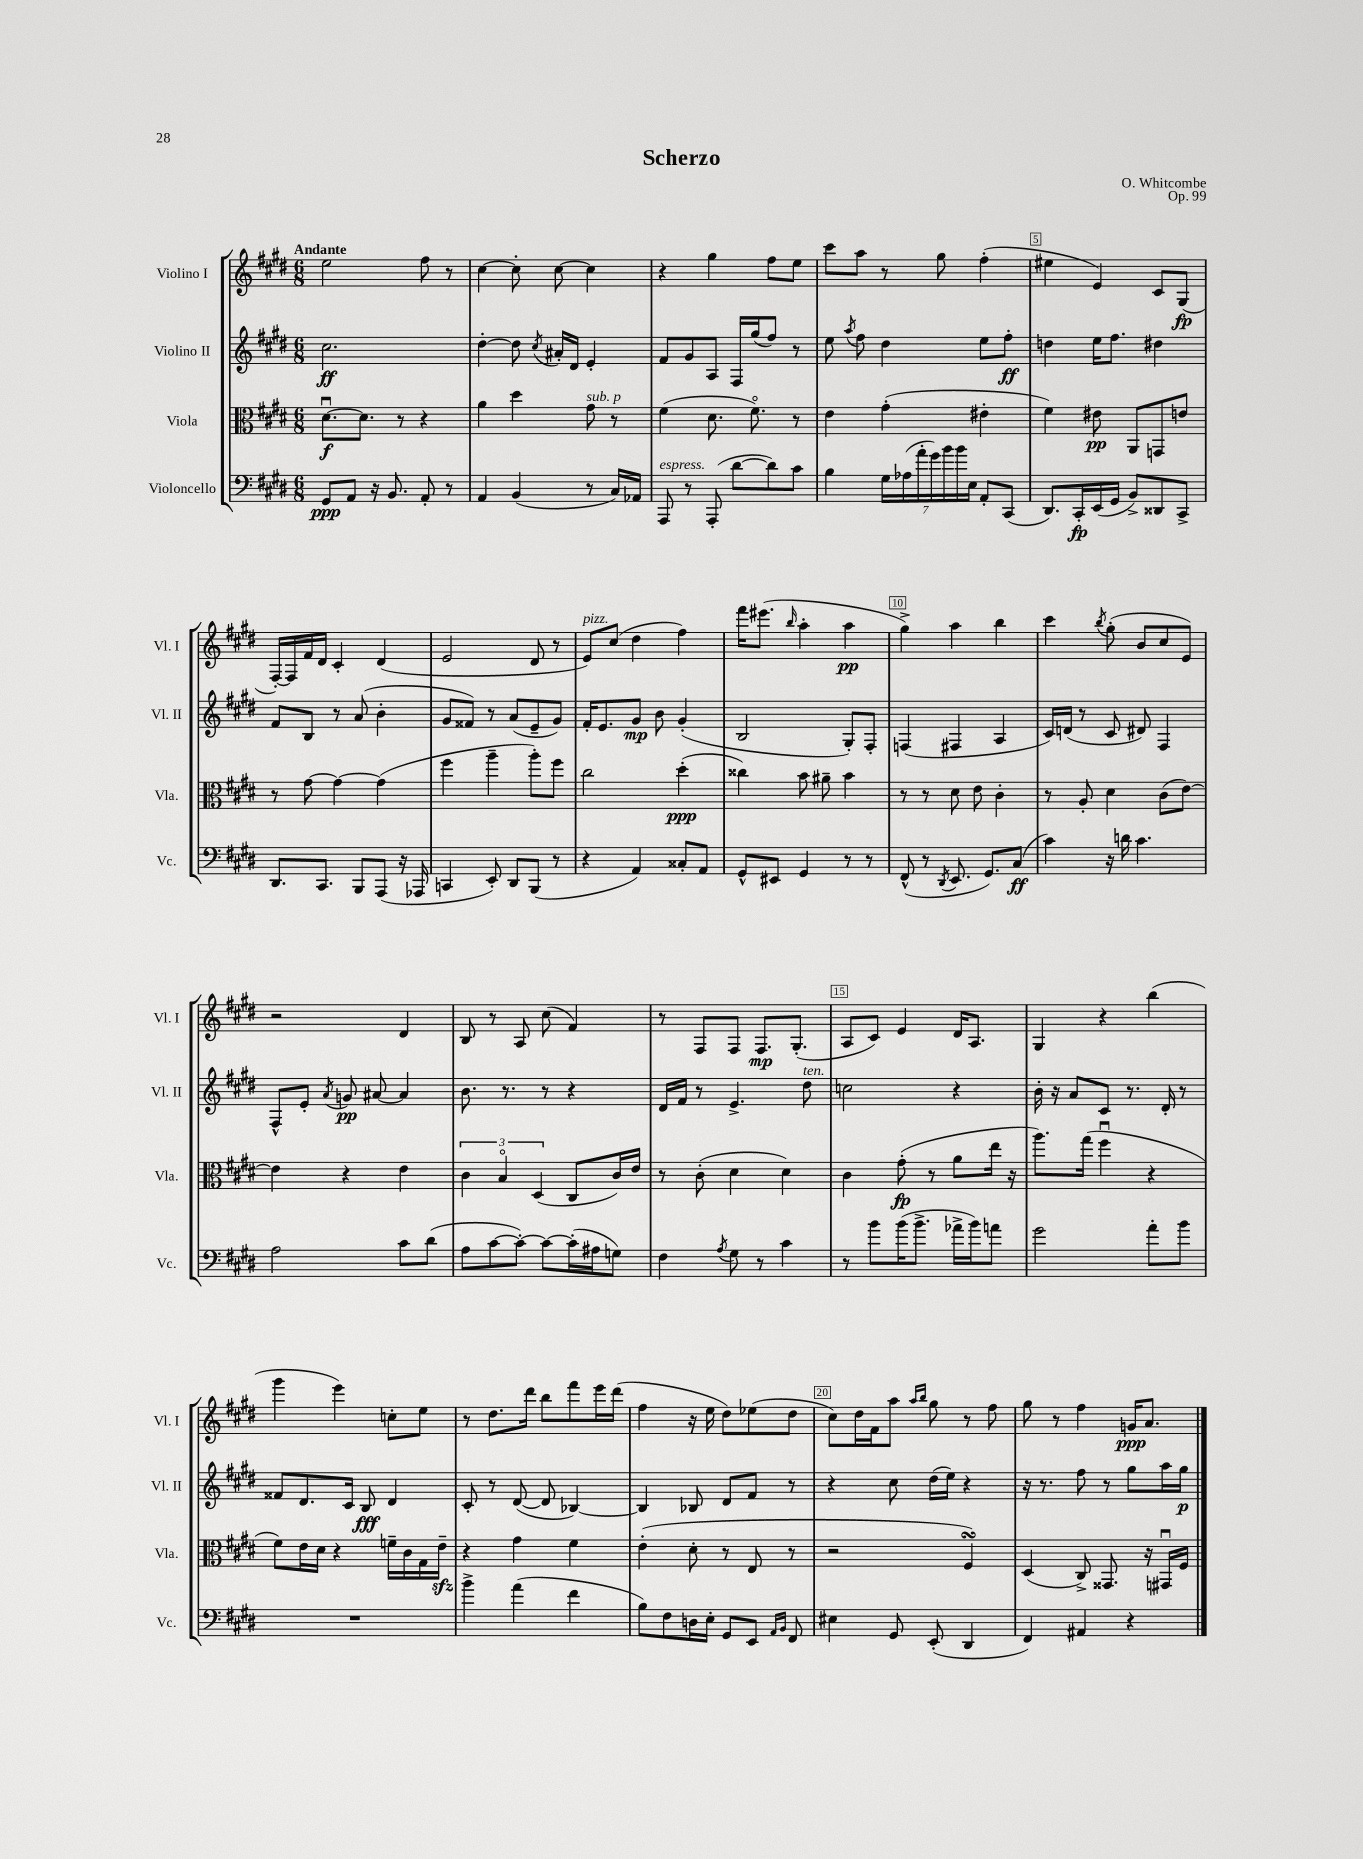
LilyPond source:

\header { title = "Scherzo" composer = "O. Whitcombe" opus = "Op. 99" }
<<
\new StaffGroup <<
\new Staff = "s0" \with { instrumentName = "Violino I" shortInstrumentName = "Vl. I" } {
    \clef treble \key e \major \numericTimeSignature \time 6/8 \tempo "Andante"
    \autoBeamOff e''2 fis''8 r8 |
    cis''4~ cis''8-. cis''8~ cis''4 |
    r4 gis''4 fis''8[ e''8] |
    cis'''8[ a''8] r8 gis''8 fis''4-.( |
    eis''4 e'4) cis'8[ gis8]\fp( |
    fis16[~-.) fis16 fis'16 dis'16] cis'4-. dis'4( |
    e'2 dis'8 r8 |
    e'8[^\markup { \italic "pizz." }) cis''8]( dis''4 fis''4) |
    fis'''16[ eis'''8.]( \grace { b''16 } a''4-. a''4\pp |
    gis''4->) a''4 b''4 |
    cis'''4 \acciaccatura { b''8 } gis''8-.( b'8[ cis''8 e'8]) |
    r2 dis'4 |
    b8 r8 a8 cis''8( fis'4) |
    r8 fis8[ fis8] fis8.[\mp gis8.]-.( |
    a8[ cis'8]) e'4 dis'16[ a8.] |
    gis4 r4 b''4( |
    gis'''4 e'''4) c''8[-. e''8] |
    r8 dis''8.[ dis'''16] b''8[ fis'''8 e'''16 dis'''16]( |
    fis''4 r16 e''16 dis''8[) ees''8( dis''8] |
    cis''8[) dis''16 fis'16 a''8] \grace { a''16[ b''16] } gis''8 r8 fis''8 |
    gis''8 r8 fis''4 g'16[\ppp a'8.] \bar "|." |
}
\new Staff = "s1" \with { instrumentName = "Violino II" shortInstrumentName = "Vl. II" } {
    \clef treble \key e \major \numericTimeSignature \time 6/8
    \autoBeamOff cis''2.\ff |
    dis''4~-. dis''8 \acciaccatura { cis''8 } ais'16[-. dis'16] e'4-. |
    fis'8[ gis'8 a8] fis16[ gis''16( fis''8]) r8 |
    e''8 \acciaccatura { a''8 } fis''8 dis''4 e''8[ fis''8]-.\ff |
    d''4 e''16[ fis''8.] dis''4 |
    fis'8[ b8] r8 a'8( b'4-. |
    gis'8[ fisis'8]) r8 a'8[( e'8-- gis'8]) |
    fis'16[-. e'8. gis'8]\mp b'8 gis'4-.( |
    b2 gis8[-.) fis8]-. |
    f4( fis4 a4 |
    cis'16[) d'16]( r8 cis'8 dis'8) fis4 |
    fis8[-^ e'8]-. \acciaccatura { a'8 } g'8\pp ais'8~ ais'4 |
    b'8. r8. r8 r4 |
    dis'16[ fis'16] r8 e'4.-> dis''8^\markup { \italic "ten." } |
    c''2 r4 |
    b'16-. r16 a'8[ cis'8] r8. dis'16-. r8 |
    fisis'8[ dis'8. cis'16] b8\fff dis'4 |
    cis'8-. r8 dis'8~( dis'8 bes4~) |
    bes4 bes8 dis'8[ fis'8] r8 |
    r4 cis''8 dis''16[( e''16]) r4 |
    r16 r8. fis''8 r8 gis''8[ a''16 gis''16]\p \bar "|." |
}
\new Staff = "s2" \with { instrumentName = "Viola" shortInstrumentName = "Vla." } {
    \clef alto \key e \major \numericTimeSignature \time 6/8
    \autoBeamOff dis'8.[~\downbow\f dis'8.] r8 r4 |
    a'4 dis''4 gis'8^\markup { \italic "sub. p" } r8 |
    fis'4( dis'8. fis'8.\flageolet) r8 |
    e'4 gis'4-.( eis'4-. |
    fis'4) eis'8\pp a,8[ g,8 e'8] |
    r8 gis'8~ gis'4~ gis'4( |
    fis''4 a''4-- a''8[-.) fis''8] |
    cis''2 dis''4-.\ppp( |
    cisis''4) b'8 ais'8-- b'4 |
    r8 r8 dis'8 e'8 cis'4-. |
    r8 a8-. dis'4 cis'8[( e'8]~) |
    e'4 r4 e'4 |
    \tuplet 3/2 { cis'4 b4\flageolet dis4( } cis8[ cis'16) e'16] |
    r8 cis'8-.( dis'4 dis'4) |
    cis'4 gis'8-.\fp( r8 a'8[ e''16] r16 |
    a''8.[) gis''16]( fis''4\downbow r4 |
    fis'8[) e'16 dis'16] r4 f'16[-- cis'16 gis16 e'16]--\sfz |
    r4 gis'4 fis'4 |
    e'4-.( dis'8-. r8 e8 r8 |
    r2 fis4\turn) |
    dis4( cis8->) gisis,8. r16 gis,16[\downbow fis16] \bar "|." |
}
\new Staff = "s3" \with { instrumentName = "Violoncello" shortInstrumentName = "Vc." } {
    \clef bass \key e \major \numericTimeSignature \time 6/8
    \autoBeamOff gis,8[\ppp a,8] r16 b,8. a,8-. r8 |
    a,4 b,4( r8 cis16[) aes,16] |
    a,,8^\markup { \italic "espress." } r8 a,,8-.( dis'8[~ dis'8) cis'8] |
    b4 \tuplet 7/4 { gis16[ aes16( a'16-. gis'16) b'16 b'16 e16] } a,8[-. cis,8]( |
    dis,8.[) cis,16-.\fp e,16( gis,16] b,8[->) disis,8 cis,8]-> |
    dis,8.[ cis,8.] b,,8[ a,,8]( r16 aes,,16 |
    c,4 e,8-.) dis,8[ b,,8]( r8 |
    r4 a,4) cisis8[-. a,8] |
    gis,8[-^ eis,8] gis,4 r8 r8 |
    fis,8-^( r8 \acciaccatura { dis,8 } e,8. gis,8.[) cis8]\ff( |
    cis'4) r16 d'16 cis'4. |
    a2 cis'8[ dis'8]( |
    a8[ cis'8~ cis'8]~-.) cis'8[~ cis'16-.( ais16 g8]) |
    fis4 \acciaccatura { a8 } gis8 r8 cis'4 |
    r8 b'8[ b'16( b'8.]-> aes'16[-> b'16) a'8] |
    gis'2 a'8[-. b'8] |
    R2. |
    b'4-> a'4( fis'4 |
    b8[) fis8 d16 e16]-. gis,8[ e,8] \grace { a,16[ b,16] } fis,8 |
    eis4 gis,8 e,8-.( dis,4 |
    fis,4) ais,4 r4 \bar "|." |
}
>>
>>
\layout { \context { \Score \override BarNumber.break-visibility = ##(#f #t #t) barNumberVisibility = #(every-nth-bar-number-visible 5) \override BarNumber.stencil = #(make-stencil-boxer 0.1 0.3 ly:text-interface::print) } }
